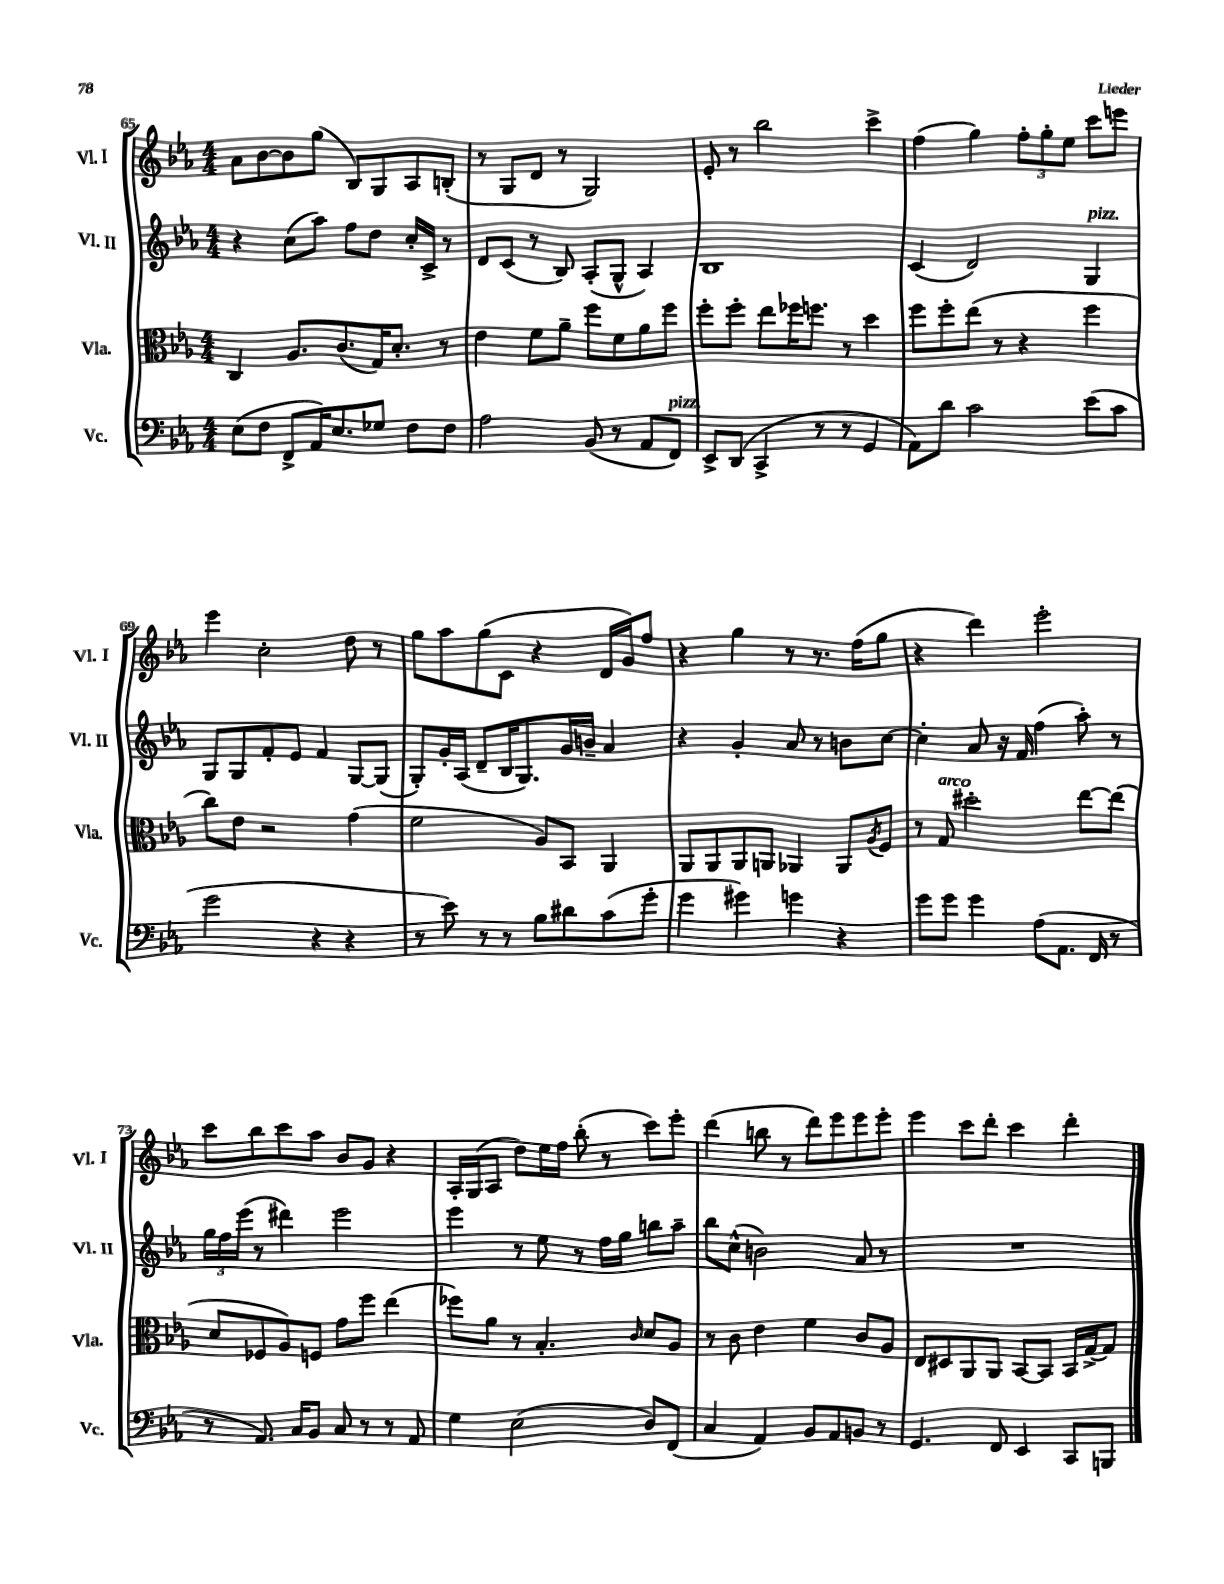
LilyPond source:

<<
\new StaffGroup <<
\new Staff = "s0" \with { instrumentName = "Vl. I" shortInstrumentName = "Vl. I" } {
    \clef treble \key ees \major \numericTimeSignature \time 4/4
    aes'8 bes'8~ bes'8 g''8( bes8) g8 aes8 b8-.( |
    r8 g8 d'8 r8 g2) |
    ees'8-. r8 bes''2 c'''4-> |
    f''4( g''4) \tuplet 3/2 { f''8-. g''8-. ees''8 } c'''8 e'''8 |
    ees'''4 c''2-. d''8 r8 |
    g''8 aes''8 g''8( c'8 r4 d'16 g'16) f''8 |
    r4 g''4 r8 r8. f''16( g''8 |
    r4 d'''4) ees'''2-. |
    c'''8 bes''8 c'''8 aes''8 bes'8 g'8 r4 |
    aes16-. g16( aes8 d''8) ees''16 f''16 bes''8-.( r8 c'''8) ees'''8-. |
    d'''4( b''8 r8 d'''8) ees'''8 ees'''8 ees'''8-. |
    ees'''4 c'''8 d'''8-. c'''4 d'''4-. \bar "|." |
}
\new Staff = "s1" \with { instrumentName = "Vl. II" shortInstrumentName = "Vl. II" } {
    \clef treble \key ees \major \numericTimeSignature \time 4/4
    r4 c''8( aes''8) f''8 d''8 c''16-. c'16-> r8 |
    d'8 c'8( r8 bes8) aes8-.( g8-^ aes4) |
    bes1 |
    c'4( d'2) g4^\markup { \italic "pizz." } |
    g8 g8 f'8-. ees'8 f'4 g8~ g8( |
    g8-.) g'16-. aes16( d'8-- bes16 g8.) g'16 b'16-- aes'4 |
    r4 g'4-. aes'8 r8 b'8 c''8~ |
    c''4-. aes'8 r16 f'16 f''4( aes''8-.) r8 |
    \tuplet 3/2 { g''16 f''16 ees'''16( } r8 dis'''4) ees'''2 |
    ees'''4 r8 ees''8 r8 f''16 g''16 b''8 aes''8-- |
    bes''8 c''8-^( b'2) aes'8 r8 |
    R1 \bar "|." |
}
\new Staff = "s2" \with { instrumentName = "Vla." shortInstrumentName = "Vla." } {
    \clef alto \key ees \major \numericTimeSignature \time 4/4
    c4 aes8. c'8.( g16) d'8.-. r8 |
    ees'4 f'8 aes'8-- f''8 f'8 aes'8 f''8 |
    f''8-. f''8-. ees''8 fes''16 f''8. r8 d''4 |
    f''8 f''8-. ees''8( r8 r4 f''4 |
    c''8) ees'8 r2 g'4( |
    f'2 aes8) bes,8 aes,4 |
    aes,8 aes,8 aes,8 a,8 aes,4 aes,8 \acciaccatura { aes8 } f8 |
    r8 g8^\markup { \italic "arco" } dis''2-. ees''8~ ees''8( |
    d'8 fes8 aes8) f8 g'8 f''8 ees''4( |
    fes''8) aes'8 r8 bes4.-. \grace { c'16 } d'8 aes8 |
    r8 c'8 ees'4 f'4 c'8 aes8 |
    ees8 dis8 aes,8 aes,8 bes,8~ bes,8 bes,16 g16~-> g8 \bar "|." |
}
\new Staff = "s3" \with { instrumentName = "Vc." shortInstrumentName = "Vc." } {
    \clef bass \key ees \major \numericTimeSignature \time 4/4
    ees8( f8 f,8-> aes,16) ees8. ges8 f8 f8 |
    aes2 bes,8( r8 aes,8 f,8^\markup { \italic "pizz." }) |
    ees,8-> d,8( c,4-> r8 r8 g,4 |
    aes,8) d'8 c'2 ees'8( c'8 |
    g'2 r4 r4 |
    r8 ees'8) r8 r8 bes8 dis'8 c'8( g'8-. |
    g'4 gis'4) g'4 r4 |
    g'8 g'8 g'4 aes8( aes,8. f,16 r8 |
    r8 aes,8.) c16 bes,8 c8 r8 r8 aes,8 |
    g4 ees2( d8) f,8( |
    c4 aes,4) bes,8 aes,8 b,8 r8 |
    g,4. f,8 ees,4 c,8 b,,8 \bar "|." |
}
>>
>>
\layout { \context { \Score currentBarNumber = #65 } }
